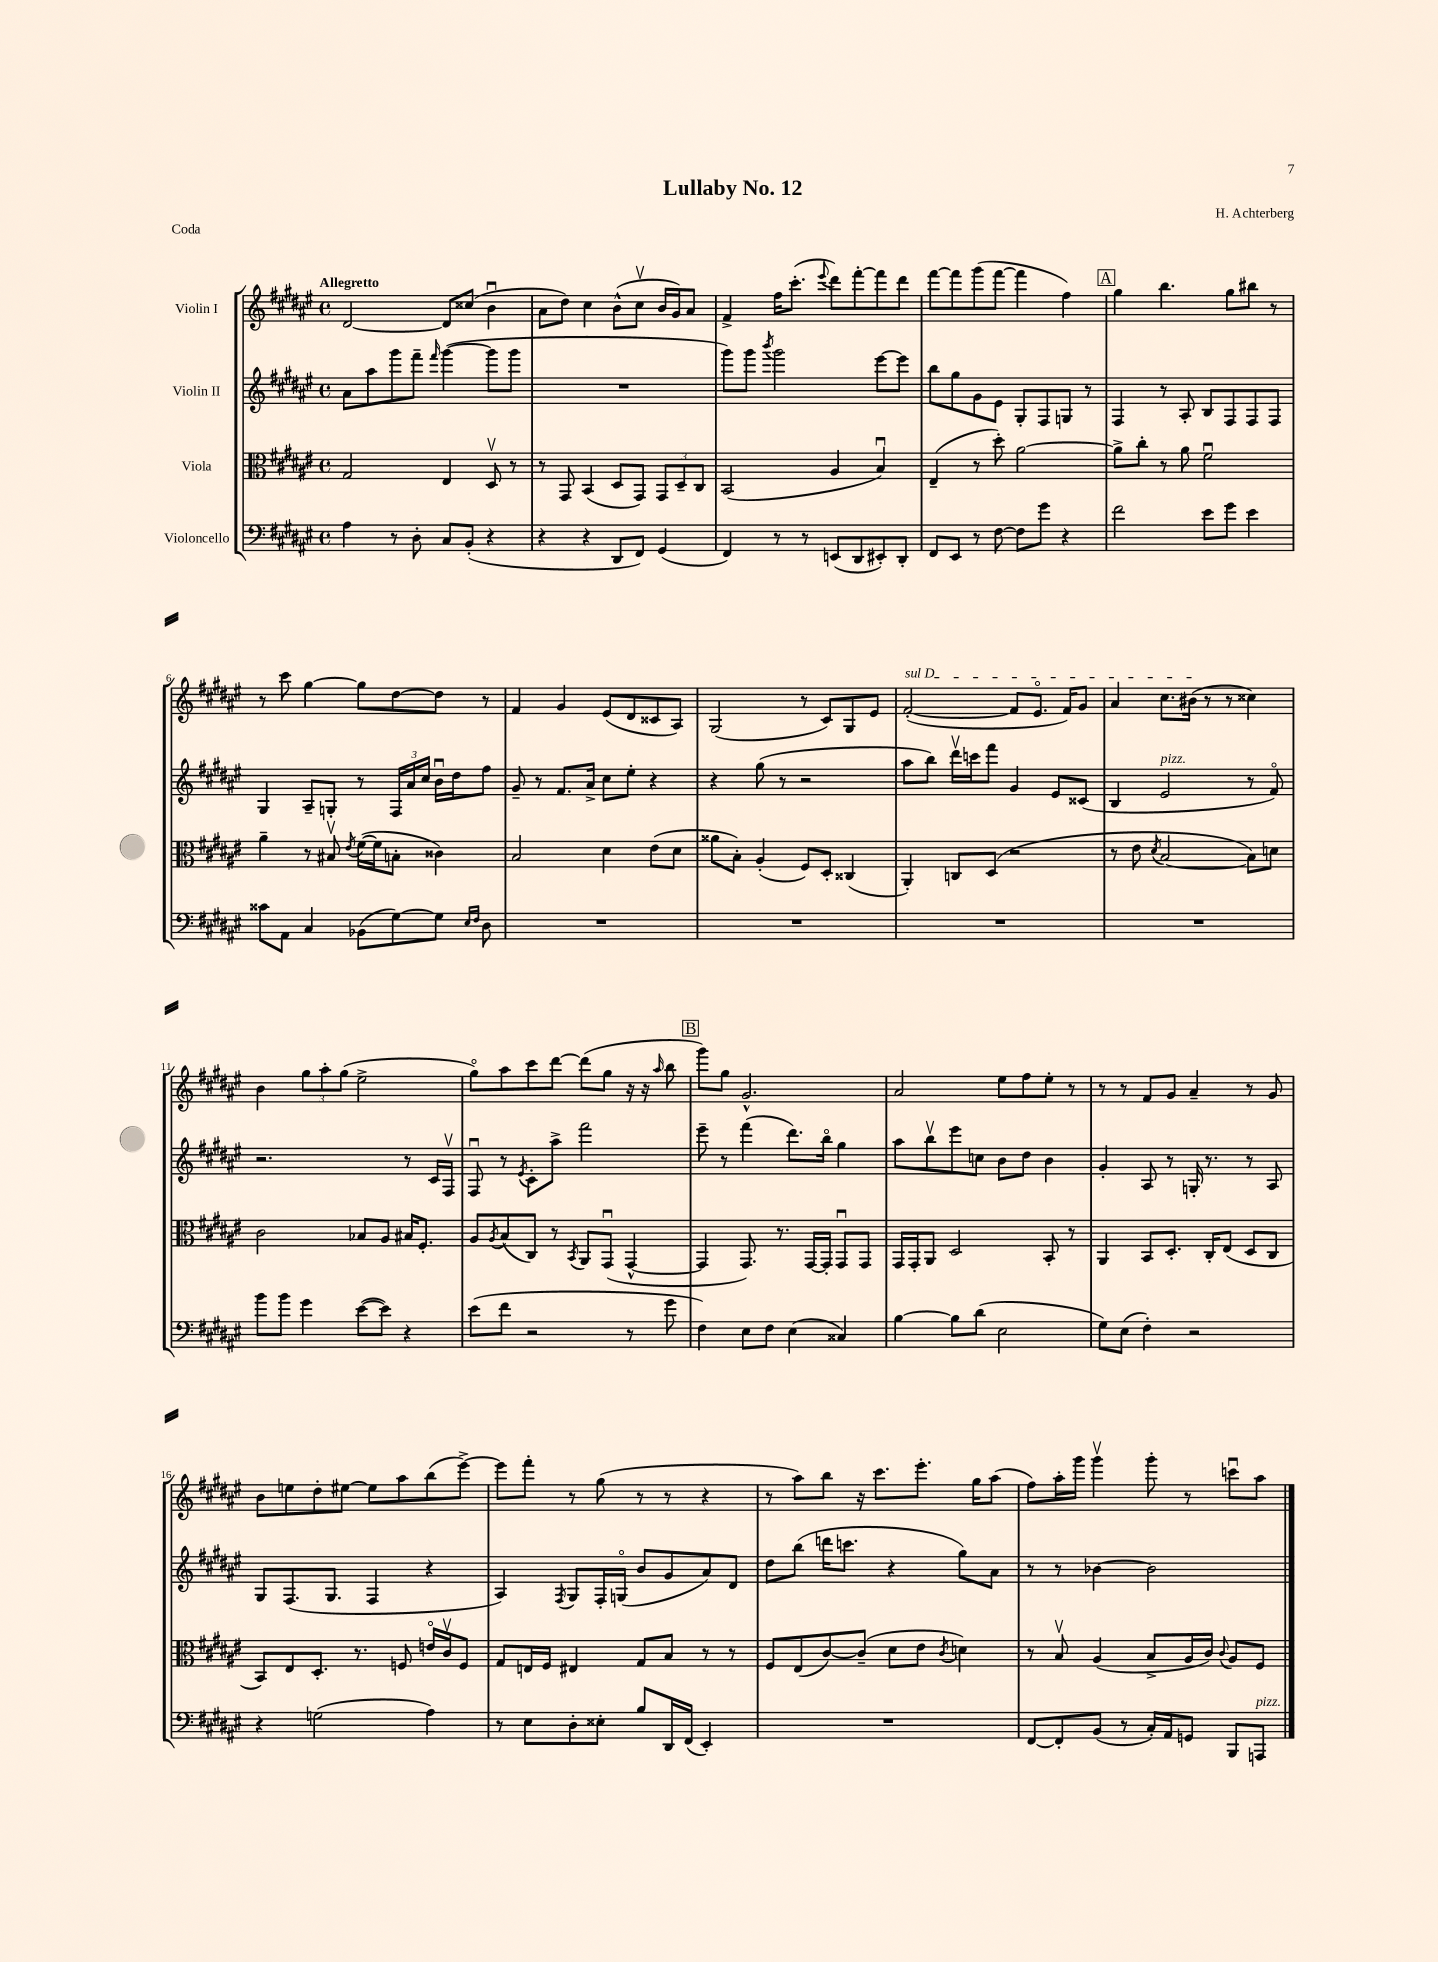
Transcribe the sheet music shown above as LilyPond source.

\header { title = "Lullaby No. 12" composer = "H. Achterberg" piece = "Coda" }
<<
\new StaffGroup <<
\new Staff = "s0" \with { instrumentName = "Violin I" } {
    \clef treble \key fis \major \defaultTimeSignature \time 4/4 \tempo "Allegretto"
    dis'2~ dis'8 cisis''8( b'4\downbow |
    ais'8 dis''8) cis''4 b'8-^( cis''8\upbow b'16 gis'16) ais'8 |
    fis'4-> fis''16 cis'''8.-.( \appoggiatura { eis'''8 } dis'''8) fis'''8~-. fis'''8 dis'''8 |
    fis'''8~ fis'''8 gis'''8( fis'''8~ fis'''4 fis''4) |
    \mark \markup { \box "A" } gis''4 b''4. gis''8 bis''8 r8 |
    r8 cis'''8 gis''4~ gis''8 dis''8~ dis''8 r8 |
    fis'4 gis'4 eis'8( dis'8 cisis'8 ais8) |
    gis2( r8 cis'8) gis8 eis'8 |
    \once \override TextSpanner.bound-details.left.text = \markup { \italic "sul D" } fis'2~-.\startTextSpan( fis'8 eis'8.\flageolet fis'16) gis'8 |
    ais'4 cis''8. bis'16\stopTextSpan( r8 r8 cisis''4) |
    b'4 \tuplet 3/2 { gis''8 ais''8-. gis''8( } eis''2-> |
    gis''8\flageolet) ais''8 cis'''8 dis'''8~ dis'''8( gis''8 r16 r16 \grace { ais''16 } b''8 |
    \mark \markup { \box "B" } gis'''8) gis''8 gis'2.-^ |
    ais'2 eis''8 fis''8 eis''8-. r8 |
    r8 r8 fis'8 gis'8 ais'4-- r8 gis'8 |
    b'8 e''8 dis''8-. eis''8~ eis''8 ais''8 b''8( eis'''8~->) |
    eis'''8 fis'''8-. r8 gis''8( r8 r8 r4 |
    r8 ais''8) b''8 r16 cis'''8. eis'''8.-. gis''16 ais''8( |
    fis''8) ais''16-. gis'''16 gis'''4\upbow gis'''8-. r8 c'''8\downbow ais''8 \bar "|." |
}
\new Staff = "s1" \with { instrumentName = "Violin II" } {
    \clef treble \key fis \major \defaultTimeSignature \time 4/4
    ais'8 ais''8 gis'''8 fis'''8-- \grace { fis'''16 } gis'''4~( gis'''8 gis'''8 |
    R1 |
    gis'''8) gis'''8 \acciaccatura { b'''8 } gis'''2 eis'''8~ eis'''8 |
    b''8 gis''8 gis'8 eis'8 gis8-. fis8 g8 r8 |
    \mark \markup { \box "A" } fis4 r8 ais8-. b8 fis8 fis8 fis8 |
    gis4 ais8-- g8-. r8 \tuplet 3/2 { fis16 ais'16 cis''16 } b'16\downbow dis''16 fis''8 |
    gis'8-- r8 fis'8. ais'16-> cis''8 eis''8-. r4 |
    r4 gis''8( r8 r2 |
    ais''8 b''8) dis'''16\upbow c'''16 fis'''8 gis'4 eis'8 cisis'8( |
    b4 eis'2^\markup { \italic "pizz." } r8 fis'8\flageolet) |
    r2. r8 cis'16 fis16\upbow |
    fis8\downbow r8 \acciaccatura { eis'8 } cis'8-. ais''8-> fis'''2 |
    \mark \markup { \box "B" } eis'''8-- r8 fis'''4( dis'''8.) b''16\flageolet gis''4 |
    ais''8 b''8\upbow eis'''8 c''8 b'8 dis''8 b'4 |
    gis'4-. ais8 r8 g16-. r8. r8 ais8 |
    gis8 fis8.( gis8. fis4 r4 |
    ais4) \acciaccatura { fis8 } gis8 fis16-. g16\flageolet( b'8 gis'8 ais'8) dis'8 |
    dis''8 b''8( d'''16 c'''8. r4 gis''8) ais'8 |
    r8 r8 bes'4~ bes'2 \bar "|." |
}
\new Staff = "s2" \with { instrumentName = "Viola" } {
    \clef alto \key fis \major \defaultTimeSignature \time 4/4
    gis2 eis4 dis8\upbow r8 |
    r8 gis,8 b,4( dis8 gis,8) \tuplet 3/2 { gis,8 dis8-- cis8 } |
    b,2( ais4 b4\downbow) |
    eis4--( r8 dis''8-.) ais'2~ |
    \mark \markup { \box "A" } ais'8-> cis''8-. r8 ais'8 fis'2\downbow |
    ais'4-- r8 bis8\upbow \acciaccatura { eis'8 } fis'16~( fis'16 b8-. cisis'4) |
    b2 dis'4 eis'8( dis'8 |
    aisis'8 b8-.) ais4-.( fis8) dis8-. cisis4( |
    ais,4-.) c8 dis8( r2 |
    r8 eis'8 \acciaccatura { dis'8 } b2~ b8) d'8 |
    cis'2 bes8 ais8 bis16 fis8.-. |
    ais8 \acciaccatura { ais8 } b8( cis8) r8 \acciaccatura { b,8 } ais,8 gis,8\downbow( gis,4~-^ |
    \mark \markup { \box "B" } gis,4 gis,8.) r8. gis,16~ gis,16-. gis,8\downbow gis,8 |
    gis,16 gis,16-. ais,8 dis2 b,8-. r8 |
    ais,4 b,8 dis8.-. cis16-. eis8( dis8 cis8 |
    b,8) eis8 dis8.-. r8. f8 e'16\flageolet cis'16\upbow f8 |
    gis8 e16 fis16 eis4 gis8 b8 r8 r8 |
    fis8 eis8( cis'8~) cis'8--( dis'8 eis'8 \acciaccatura { cis'8 } d'4) |
    r8 b8\upbow ais4( b8-> ais16 cis'16) \appoggiatura { cis'8 } ais8 fis8 \bar "|." |
}
\new Staff = "s3" \with { instrumentName = "Violoncello" } {
    \clef bass \key fis \major \defaultTimeSignature \time 4/4
    ais4 r8 dis8-. cis8 b,8-.( r4 |
    r4 r4 dis,8 fis,8) gis,4( |
    fis,4) r8 r8 e,8( dis,8 eis,8-.) dis,8-. |
    fis,8 eis,8 r8 fis8~ fis8 gis'8 r4 |
    \mark \markup { \box "A" } fis'2 eis'8 gis'8 eis'4 |
    cisis'8 ais,8 cis4 bes,8( gis8~) gis8 \grace { eis16 fis16 } dis8 |
    R1 |
    R1 |
    R1 |
    R1 |
    b'8 b'8 gis'4 eis'8~( eis'8) r4 |
    eis'8( fis'8 r2 r8 gis'8 |
    \mark \markup { \box "B" } fis4) eis8 fis8 eis4( cisis4) |
    b4~ b8 dis'8( eis2 |
    gis8) eis8( fis4-.) r2 |
    r4 g2( ais4) |
    r8 eis8 dis8-. eisis8-. b8 dis,16 fis,16( eis,4-.) |
    R1 |
    fis,8~ fis,8-. b,8( r8 cis16-.) ais,16 g,8 b,,8 a,,8^\markup { \italic "pizz." } \bar "|." |
}
>>
>>
